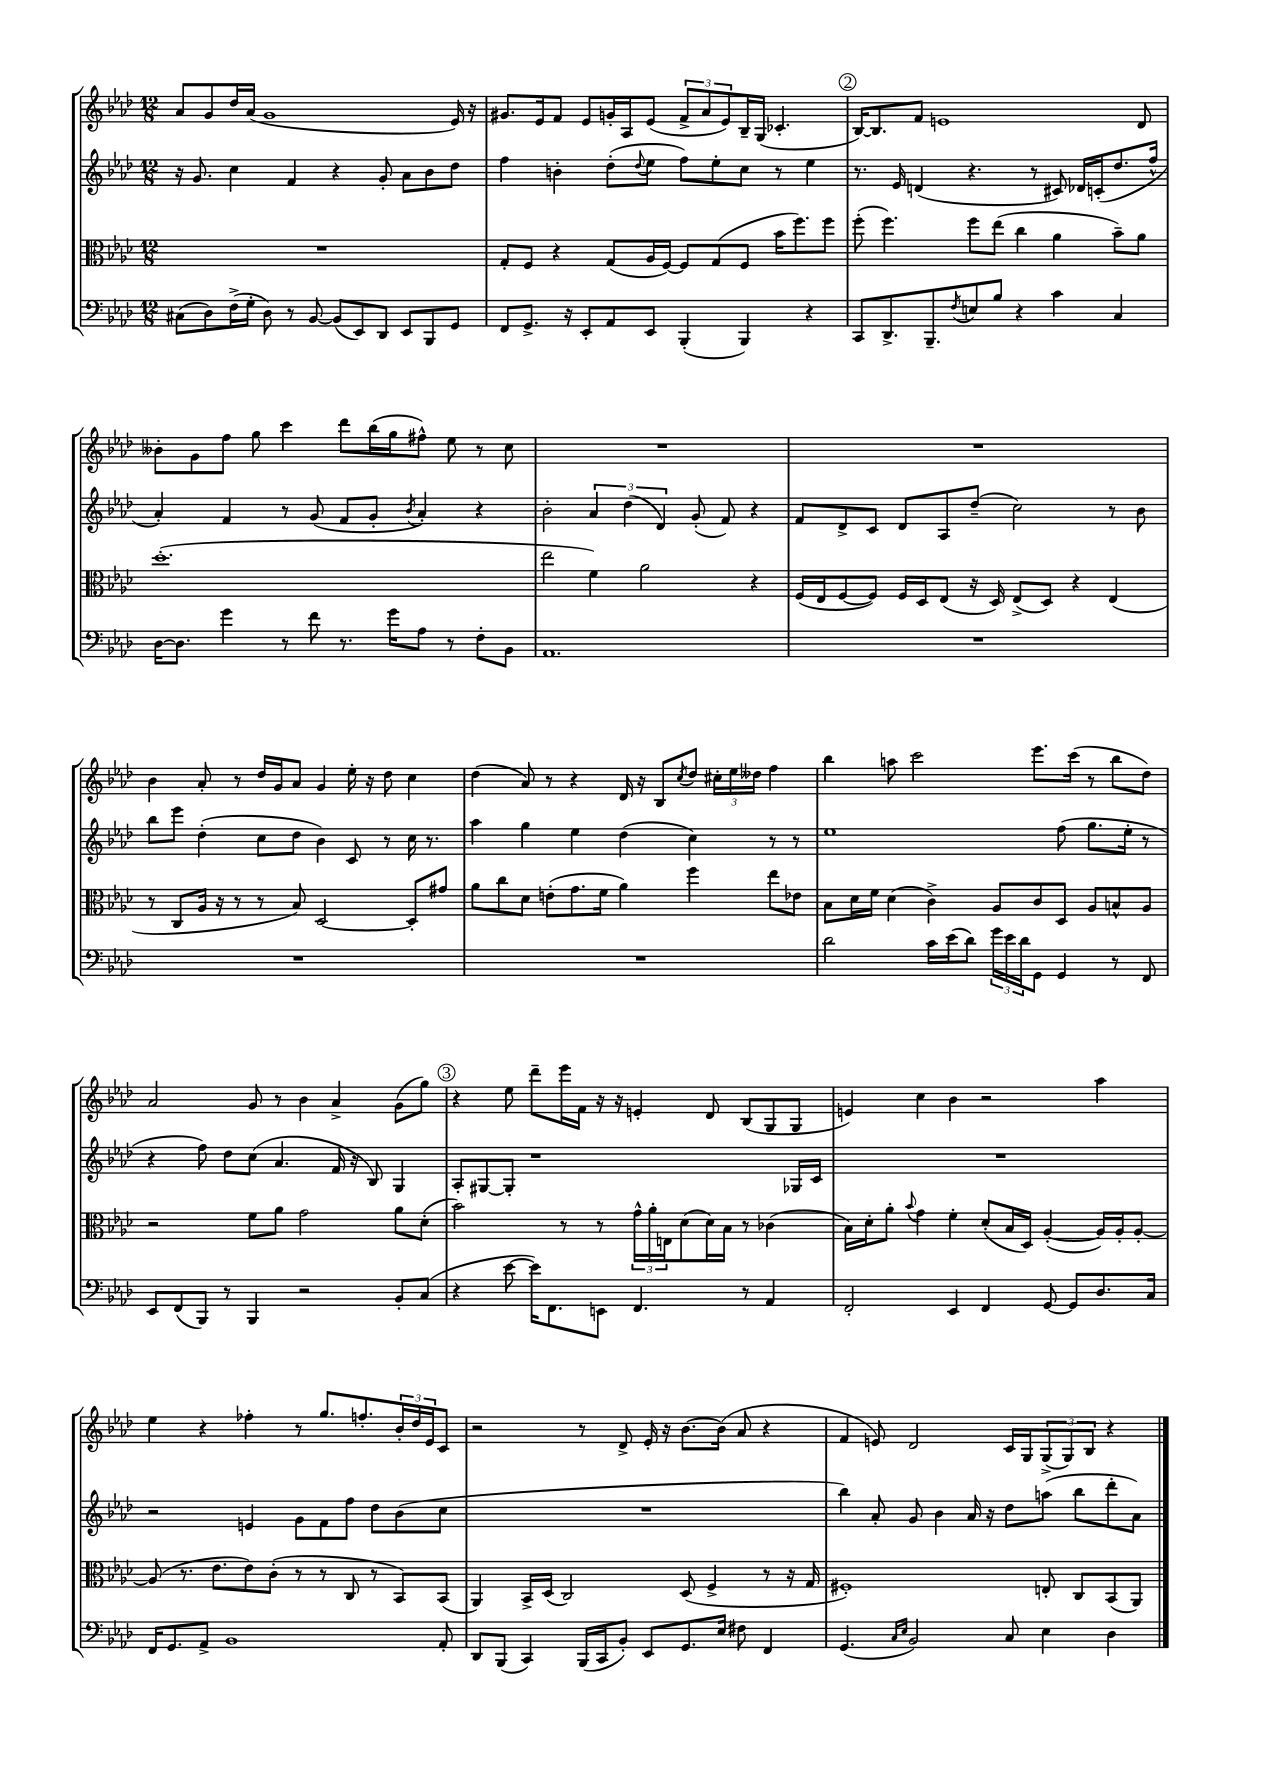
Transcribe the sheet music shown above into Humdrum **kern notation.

**kern	**kern	**kern	**kern
*staff4	*staff3	*staff2	*staff1
*clefF4	*clefC3	*clefG2	*clefG2
*k[b-e-a-d-]	*k[b-e-a-d-]	*k[b-e-a-d-]	*k[b-e-a-d-]
*M12/8	*M12/8	*M12/8	*M12/8
(8C#\L	1.r	16r	8a-/L
.	.	8.g/	.
8D-\)	.	.	8g/
(16F^\L	.	4cc\	16dd-/L
16G'\JJ	.	.	(16a-/JJ
8D-\)	.	.	1g
8r	.	4f/	.
[8BB-/	.	.	.
(8BB-/]L	.	4r	.
8EE-/)	.	.	.
8DD-/J	.	8g'/	.
8EE-/L	.	8a-\L	.
8BBB-/	.	8b-\	.
8GG/J	.	8dd-\J	16e-/)
.	.	.	16r
=	=	=	=
8FF/L	8G'/L	4ff\	8.g#/L
8.GG^/J	8F/J	.	.
.	.	.	16e-/k
.	4r	4b'\	8f/J
16r	.	.	.
8EE-'/L	.	.	8e-/L
8AA-/	(8G/L	(8dd-'\L	16g'/L
.	.	.	16A-/J
.	.	8qqdd-/	.
8EE-/J	16A-/L	8ee-\J	(8e-/J
.	[16F/JJ)	.	.
(4BBB-'/	8F/]L	8ff\L)	12f^/L
.	.	.	12a-/
.	(8G/	8ee-'\	.
.	.	.	12e-/)
4BBB-/)	8F/J	8cc\J	16B-~/L
.	.	.	(16G/JJ
.	16b-\LK	8r	4.c-'/
.	8.ff\)	.	.
4r	.	4ee-\	.
.	8ff\J	.	.
=	=	=	=
8CC/L	(8ff'\	8.r	[16B-/LK)
.	.	.	8.B-/]
8.DD-^/	4.ff\)	.	.
.	.	16e-/	.
.	.	(4d/	8f/J
8.BBB-~/	.	.	.
.	.	.	1e
8qF/	.	.	.
8E/	8ff\L	4.r	.
8B-/J	(8ee-\J	.	.
4r	4cc\	.	.
.	.	8r	.
4c\	4a-\	8c#/)	.
.	.	16d-/LL	.
.	.	(16c'/J	.
4C/	8b-~\L)	8.dd-/	.
.	8a-\J	.	8d-/
.	.	16ff^^/Jk	.
=	=	=	=
[16D-\LK	(1.dd-'	4a-'/)	8b--'\L
8.D-\]J	.	.	.
.	.	.	8g\
4g\	.	4f/	8ff\J
.	.	.	8gg\
8r	.	8r	4ccc\
8f\	.	(8g/	.
8.r	.	8f/L	8ddd-\L
.	.	8g'/J	(16bb-\L
16g\LK	.	.	16gg\J
.	.	8qb-/	.
8A-\J	.	4a-'/)	8ff#^^\J)
8r	.	.	8ee-\
8F'\L	.	4r	8r
8BB-\J	.	.	8cc\
=	=	=	=
1.AA-	2ee-\	2b-'\	1.r
.	4f\)	6a-/	.
.	.	(6dd-\	.
.	2a-\	.	.
.	.	6d-/)	.
.	.	(8g'/	.
.	.	8f/)	.
.	4r	4r	.
=	=	=	=
1.r	(16F/LL	8f/L	1.r
.	16E-/J	.	.
.	[8F/	8d-^/	.
.	8F/]J)	8c/J	.
.	16F/LL	8d-/L	.
.	16D-/J	.	.
.	(8E-/J	8A-/	.
.	16r	(8dd-~/J	.
.	16D-/)	.	.
.	(8E-^/L	2cc\)	.
.	8D-/J)	.	.
.	4r	.	.
.	(4E-/	8r	.
.	.	8b-\	.
=	=	=	=
1.r	8r	8bb-\L	4b-\
.	8C/L	8eee-\J	.
.	16A-/Jk	(4dd-'\	8a-'/
.	16r	.	.
.	8r	.	8r
.	8r	8cc\L	16dd-/LL
.	.	.	16g/J
.	8B-/)	8dd-\J	8a-/J
.	[2D-/	4b-\)	4g/
.	.	8c/	16ee-'\
.	.	.	16r
.	.	8r	8dd-\
.	8D-'/]L	16cc\	4cc\
.	.	8.r	.
.	8g#/J	.	.
=	=	=	=
1.r	8a-\L	4aa-\	(4dd-\
.	8cc\	.	.
.	8d-\J	4gg\	8a-/)
.	(8e'\L	.	8r
.	8.g\	4ee-\	4r
.	16f\Jk	.	.
.	4a-\)	(4dd-\	16d-/
.	.	.	16r
.	.	.	8B-/L
.	.	.	8qcc/
.	4ff\	4cc\)	8dd-/J
.	.	.	24cc#'\LL
.	.	.	24ee-\
.	.	.	24dd--\JJ
.	8ee-\L	8r	4ff\
.	8e-\J	8r	.
=	=	=	=
2d-\	8B-\L	1ee-	4bb-\
.	16d-\L	.	.
.	16f\JJ	.	.
.	(4d-\	.	8aa\
.	.	.	2ccc\
16c\LL	4c^\)	.	.
(16e-\J	.	.	.
8d-\J)	.	.	.
24g\LL	8A-/L	.	.
24e-\	.	.	.
24d-\J	.	.	.
8GG\J	8c/	.	8.eee-\L
4GG/	8D-/J	(8ff\	.
.	.	.	(16ccc\Jk
.	8A-/L	8.gg\L	8r
8r	8B^^/	.	8bb-\L
.	.	16ee-'\Jk	.
8FF/	8A-/J	8r	8dd-\J)
=	=	=	=
8EE-/L	2r	4r	2a-/
(8FF/	.	.	.
8BBB-/J)	.	8ff\)	.
8r	.	8dd-\L	.
4BBB-/	8f\L	(8cc\J	8g/
.	8a-\J	4.a-/	8r
2r	2g\	.	4b-\
.	.	16f/	4a-^/
.	.	16r	.
.	.	8B-/)	.
8BB-'/L	8a-\L	4G/	(8g\L
(8C/J	(8d-'\J	.	8gg\J)
=	=	=	=
4r	2b-\)	8A-'/L	4r
.	.	[8G#/	.
[8e-\	.	8G#'/]J	8ee-\
16e-\]LK)	.	1r	8ddd-~\L
8.FF\	.	.	.
.	8r	.	16eee-\L
.	.	.	16f\JJ
8EE\J	8r	.	16r
.	.	.	16r
4.FF/	24g^^\LL	.	4e'/
.	24a-'\	.	.
.	24E\J	.	.
.	(8d-\	.	.
.	16d-\L)	.	8d-/
.	16B-\JJ	.	.
8r	8r	.	(8B-/L
4AA-/	(4c-\	.	8G/
.	.	16G-/LL	8G/J
.	.	16c/JJ	.
=	=	=	=
2FF'/	16B-\LL)	1.r	4e/)
.	16d-'\J	.	.
.	8a-'\J	.	.
.	8qqb-/	.	.
.	4g\	.	4cc\
4EE-/	4f'\	.	4b-\
4FF/	(8d-'/L	.	2r
.	16B-/L	.	.
.	16D-/JJ)	.	.
[8GG/	([4A-'/	.	.
8GG/]L	.	.	.
8.D-/	16A-/]LL)	.	4aa-\
.	16A-'/J	.	.
.	[8A-'/J	.	.
16C/Jk	.	.	.
=	=	=	=
16FF/LK	(8A-/]	2r	4ee-\
8.GG/	.	.	.
.	8.r	.	.
8AA-^/J	.	.	4r
.	8.e-\L	.	.
1BB-	.	.	.
.	8e-\)	4e/	4ff-'\
.	(8c'\J	.	.
.	8r	8g\L	8r
.	8r	8f\	8.gg/L
.	8C/	8ff\J	.
.	.	.	8.ff'/
.	8r	8dd-\L	.
.	8BB-/L)	(8b-\	24b-'/L
.	.	.	24dd-/
.	.	.	24e-/J
8AA-'/	(8BB-/J	8cc\J	8c/J
=	=	=	=
8DD-/L	4AA-/)	1.r	2r
(8BBB-/J	.	.	.
4CC/)	16BB-^/LL	.	.
.	(16D-/JJ	.	.
.	2C/)	.	.
(16BBB-/LL	.	.	8r
16CC/J	.	.	.
8BB-'/J)	.	.	8d-^/
8EE-/L	.	.	16e-'/
.	.	.	16r
8.GG/	(8D-/	.	[8.b-\L
.	4F^/	.	.
16E-/Jk	.	.	(16b-\]Jk
8F#\	.	.	8a-/
4FF/	8r	.	4r
.	16r	.	.
.	16G/	.	.
=	=	=	=
(4.GG/	1F#')	4bb-\)	4f/
.	.	8a-'/	8e/)
16qqC/LL	.	.	.
16qqE-/JJ	.	.	.
2BB-/)	.	8g/	2d-/
.	.	4b-\	.
.	.	16a-/	.
.	.	16r	.
8C/	.	8dd-\L	16c/LL
.	.	.	16G/J
4E-\	8E'/	(8aa\J	(12G^/
.	.	.	12G/)
.	8C/L	8bb-\L	.
.	.	.	12B-/J
4D-\	(8BB-/	8ddd-'\	4r
.	8AA-/J)	8a-\J)	.
==	==	==	==
*-	*-	*-	*-
